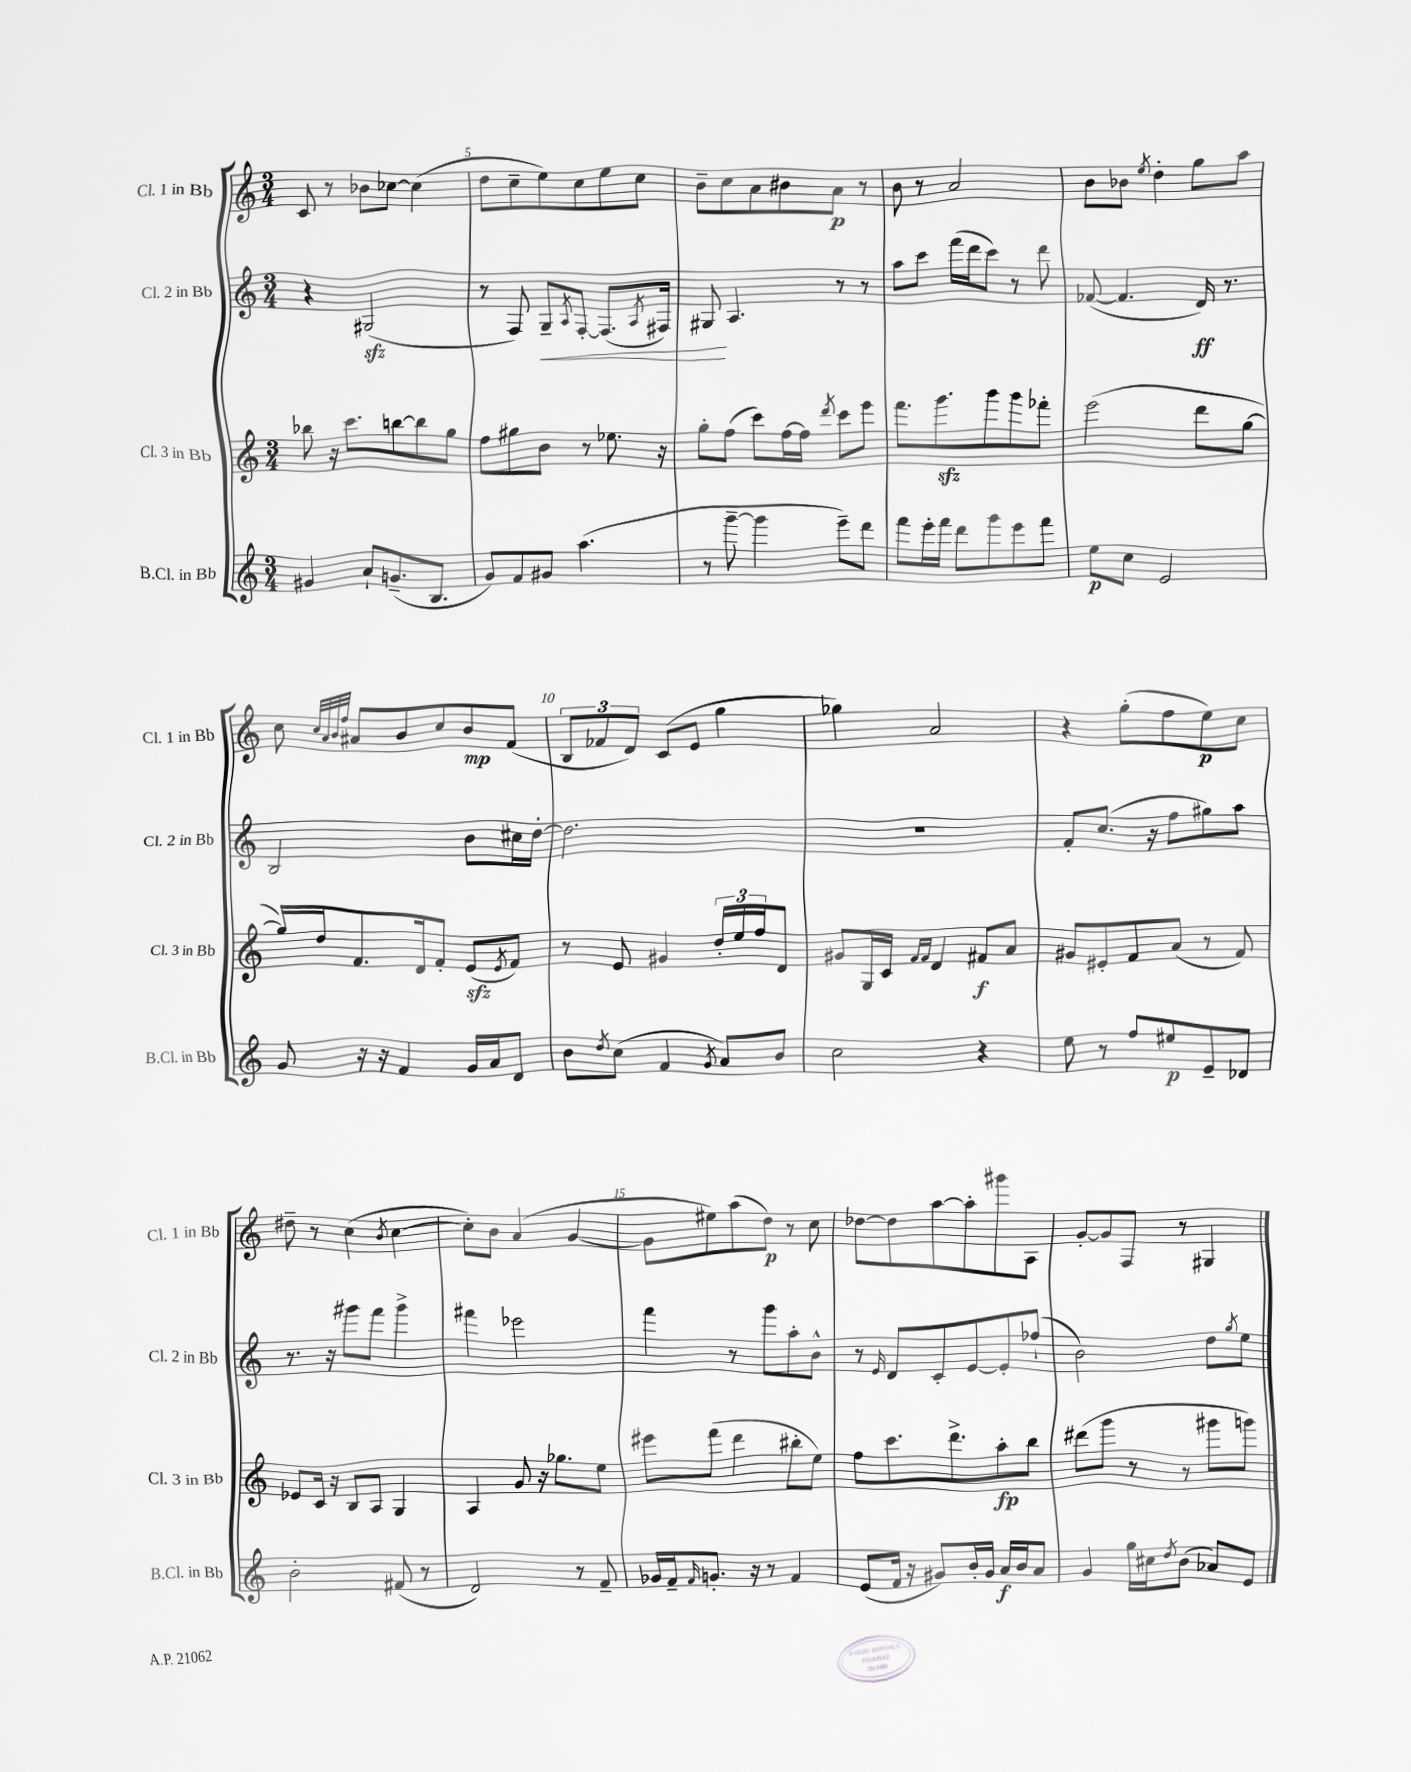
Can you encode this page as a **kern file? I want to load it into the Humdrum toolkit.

**kern	**dynam	**kern	**dynam	**kern	**dynam	**kern	**dynam
*part4	*part4	*part3	*part3	*part2	*part2	*part1	*part1
*staff4	*staff4	*staff3	*staff3	*staff2	*staff2	*staff1	*staff1
*I"B.Cl. in Bb	*	*I"Cl. 3 in Bb	*	*I"Cl. 2 in Bb	*	*I"Cl. 1 in Bb	*
*I'B.Cl. in Bb	*	*I'Cl. 3 in Bb	*	*I'Cl. 2 in Bb	*	*I'Cl. 1 in Bb	*
*clefG2	*	*clefG2	*	*clefG2	*	*clefG2	*
*k[]	*	*k[]	*	*k[]	*	*k[]	*
*M3/4	*	*M3/4	*	*M3/4	*	*M3/4	*
=4	=4	=4	=4	=4	=4	=4	=4
4g#X/	.	8bb-X\	.	4r	.	8c/	.
.	.	16r	.	.	.	8r	.
.	.	8.ccc\L	.	.	.	.	.
8a`/L	.	.	.	(2G#Xzz/	.	8b-X\L	.
(8.gn~/	.	[8bbn\	.	.	.	[8cc-X\J	.
.	.	8bb\]	.	.	.	(4cc-\]	.
8.B/J	.	.	.	.	.	.	.
.	.	8gg\J	.	.	.	.	.
=5	=5	=5	=5	=5	=5	=5	=5
8g/L)	.	8ff\L	.	8r	.	8dd\L	.
8f/	.	8gg#X\	.	8F/)	.	8cc~\	.
!	!	!	!	!	!LO:HP:b	!	!
8g#X/J	.	8b\J	.	8G~/L	<	8ee\)	.
.	.	.	.	8qA/	.	.	.
(4.aa\	.	8r	.	[8F'/J	.	8cc\	.
.	.	8.ee-X\	.	(8.F/L]	.	8ee\	.
.	.	.	.	.	.	8cc\J	.
.	.	.	.	8qA/	.	.	.
.	.	16r	.	16F#X/Jk)	.	.	.
=6	=6	=6	=6	=6	=6	=6	=6
8r	.	8gg'\L	.	8G#X/	.	8b~\L	.
[8ggg~\	.	(8ff\J	.	4.A/	[	8cc\	.
4ggg\]	.	8ccc\L)	.	.	.	8a\	.
.	.	[16ff\L	.	.	.	8b#X\	.
.	.	16ff\JJ]	.	.	.	.	.
.	.	8qddd/	.	.	.	.	.
8eee~\L)	.	8ccc\L	.	8r	.	8a\J	p
8ddd\J	.	8eee\J	.	8r	.	8r	.
=7	=7	=7	=7	=7	=7	=7	=7
8fff\L	.	8.fff\L	.	8aa\L	.	8b\	.
16eee'\L	.	.	.	8ccc\J	.	8r	.
16fff\JJ	.	8.gggzz\	.	.	.	.	.
8ddd\L	.	.	.	(16fff\LL	.	2a/	.
.	.	.	.	16ddd\J	.	.	.
8ggg\	.	8ggg\	.	8ccc\J)	.	.	.
8eee\	.	8ggg\	.	8r	.	.	.
8fff\J	.	8fff-X'\J	.	8ddd\	.	.	.
=8	=8	=8	=8	=8	=8	=8	=8
8ee\L	p	(2eee\	.	([8f-X/	.	8b\L	.
8cc\J	.	.	.	4.f-/]	.	8b-X\J	.
.	.	.	.	.	.	8qee/	.
2e/	.	.	.	.	.	4dd'\	.
.	.	8ddd\L	.	16d/)	ff	8gg\L	.
.	.	.	.	8.r	.	.	.
.	.	[8gg\J	.	.	.	8aa\J	.
!!LO:LB:g=z
=9	=9	=9	=9	=9	=9	=9	=9
8g/	.	16gg/LL])	.	2B/	.	8cc\	.
.	.	16dd/J	.	.	.	.	.
.	.	.	.	.	.	32qqcc/LLL	.
.	.	.	.	.	.	32qqa/	.
.	.	.	.	.	.	32qqb/	.
.	.	.	.	.	.	32qqff/JJJ	.
16r	.	8.f/	.	.	.	8a#X/L	.
16r	.	.	.	.	.	.	.
4f/	.	.	.	.	.	8b/	.
.	.	16d/k	.	.	.	.	.
.	.	8f'/J	.	.	.	8cc/	.
16g/LL	.	(8ezz/L	.	8b\L	.	8b/	mp
16a/J	.	.	.	.	.	.	.
.	.	8qe/	.	.	.	.	.
8d/J	.	8f/J)	.	16cc#X\L	.	(8f/J	.
.	.	.	.	[16dd'\JJ	.	.	.
=10	=10	=10	=10	=10	=10	=10	=10
8b\L	.	8r	.	2.dd\]	.	12B/L	.
.	.	.	.	.	.	12f-X/	.
8qdd/	.	.	.	.	.	.	.
(8cc\J	.	8e/	.	.	.	.	.
.	.	.	.	.	.	12d/J)	.
4f/	.	4g#X/	.	.	.	(8c/L	.
.	.	.	.	.	.	8e/J	.
8qg/	.	.	.	.	.	.	.
8a/L)	.	24dd'/LL	.	.	.	4gg\	.
.	.	24ee/	.	.	.	.	.
.	.	24ff/J	.	.	.	.	.
8b/J	.	8d/J	.	.	.	.	.
=11	=11	=11	=11	=11	=11	=11	=11
2cc\	.	8g#X/L	.	2.r	.	4gg-X\)	.
.	.	16G/L	.	.	.	.	.
.	.	16c/JJ	.	.	.	.	.
.	.	16qqf/LL	.	.	.	.	.
.	.	16qqf/JJ	.	.	.	.	.
.	.	4d/	.	.	.	2a/	.
4r	.	8f#X/L	f	.	.	.	.
.	.	8a/J	.	.	.	.	.
=12	=12	=12	=12	=12	=12	=12	=12
8ee\	.	8g#X/L	.	8f'/L	.	4r	.
8r	.	8e#X'/	.	(8.cc/J	.	.	.
8ff/L	.	8f/	.	.	.	(8gg'\L	.
.	.	.	.	16r	.	.	.
8ee#X/	p	(8a/J	.	8ff\L	.	8ff\	.
8e~/	.	8r	.	8gg#X\)	.	8ee\)	p
8d-X/J	.	8f/)	.	8aa\J	.	8cc\J	.
!!LO:LB:g=z
=13	=13	=13	=13	=13	=13	=13	=13
2b'\	.	8e-X/L	.	8.r	.	8dd#X~\	.
.	.	16c/Jk	.	.	.	8r	.
.	.	16r	.	16r	.	.	.
.	.	8B/L	.	8ggg#X\L	.	(4cc\	.
.	.	8A/J	.	8fff\J	.	.	.
.	.	.	.	.	.	8qb/	.
(8f#X/	.	4G/	.	4ggg#^\	.	[4cc\	.
8r	.	.	.	.	.	.	.
=14	=14	=14	=14	=14	=14	=14	=14
2d/)	.	4A/	.	4fff#X\	.	8cc'\L])	.
.	.	.	.	.	.	8b\J	.
.	.	8g/	.	2eee-X\	.	(4a/	.
.	.	16r	.	.	.	.	.
.	.	8.gg-X\L	.	.	.	.	.
8r	.	.	.	.	.	[4g/	.
8f~/	.	8ee\J	.	.	.	.	.
=15	=15	=15	=15	=15	=15	=15	=15
16g-X/LL	.	8eee#X\L	.	4fff\	.	8g\L]	.
16f~/J	.	.	.	.	.	.	.
16qqf/	.	.	.	.	.	.	.
8.gn'/J	.	(8fff\J	.	.	.	8ee#X\)	.
.	.	4ddd\	.	8r	.	(8aa\	.
16r	.	.	.	.	.	.	.
8r	.	.	.	8ggg\L	.	8dd\J)	p
4f/	.	8bb#X'\L	.	8aa'\	.	8r	.
.	.	8ee\J)	.	8b^^\J	.	8cc\	.
=16	=16	=16	=16	=16	=16	=16	=16
(8e/L	.	8ff\L	.	8r	.	[8dd-X\L	.
.	.	.	.	16qqe/	.	.	.
16f/Jk	.	8.ccc\	.	8d/L	.	8dd-\]	.
16r	.	.	.	.	.	.	.
8g#X/L)	.	.	.	8c'/	.	[8aa\	.
.	.	8.ddd^\	.	.	.	.	.
16b'/L	.	.	.	[8e/	.	8aa'\]	.
16g#/JJ	.	.	.	.	.	.	.
16a/LL	f	8aa'\	fp	8e'/]	.	8ggg#X\	.
16b/J	.	.	.	.	.	.	.
8a/J	.	8bb\J	.	(8ff-X`/J	.	8A\J	.
=17	=17	=17	=17	=17	=17	=17	=17
4g/	.	(8ddd#X\L	.	2b\)	.	[8g'/L	.
.	.	8ggg\J	.	.	.	8g/]	.
16gg\LL	.	8r	.	.	.	8F/J	.
16cc#X\J	.	.	.	.	.	.	.
8qdd/	.	.	.	.	.	.	.
(8b\J	.	8r	.	.	.	8r	.
8a-X/L)	.	8ggg#X\L	.	8dd\L	.	4G#X/	.
.	.	.	.	8qgg/	.	.	.
8e/J	.	8gggn\J)	.	8ee\J	.	.	.
==	==	==	==	==	==	==	==
*-	*-	*-	*-	*-	*-	*-	*-
